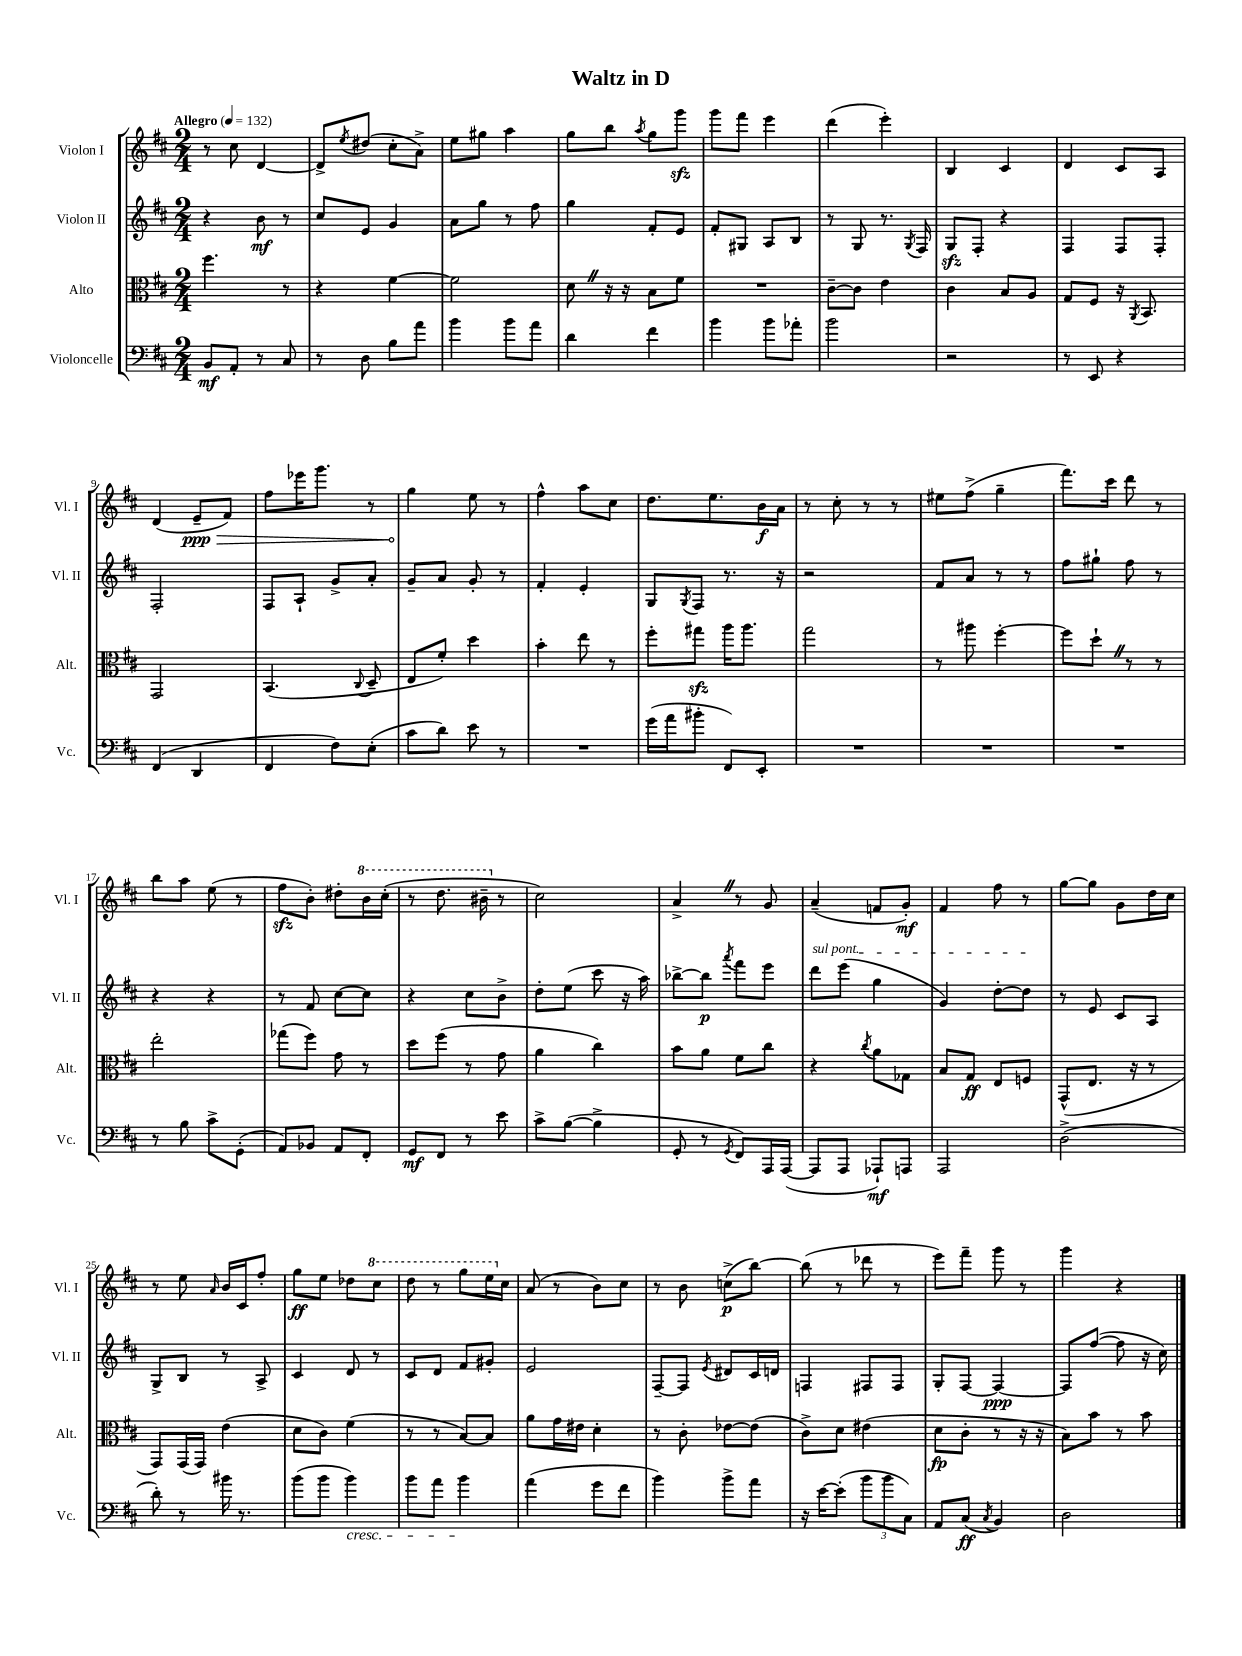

**kern	**dynam	**kern	**dynam	**kern	**dynam	**kern	**dynam
*part4	*part4	*part3	*part3	*part2	*part2	*part1	*part1
*staff4	*staff4	*staff3	*staff3	*staff2	*staff2	*staff1	*staff1
*I"Violoncelle	*	*I"Alto	*	*I"Violon II	*	*I"Violon I	*
*I'Vc.	*	*I'Alt.	*	*I'Vl. II	*	*I'Vl. I	*
*clefF4	*	*clefC3	*	*clefG2	*	*clefG2	*
*k[f#c#]	*	*k[f#c#]	*	*k[f#c#]	*	*k[f#c#]	*
*M2/4	*	*M2/4	*	*M2/4	*	*M2/4	*
*MM132	*	*MM132	*	*MM132	*	*MM132	*
=1	=1	=1	=1	=1	=1	=1	=1
!	!	!	!	!	!	!LO:TX:a:B:t=Allegro	!
8BB/L	mf	4.ff#\	.	4r	.	8r	.
8AA'/J	.	.	.	.	.	8cc#\	.
8r	.	.	.	8b\	mf	[4d/	.
8C#/	.	8r	.	8r	.	.	.
=2	=2	=2	=2	=2	=2	=2	=2
8r	.	4r	.	8cc#/L	.	8d^/L]	.
.	.	.	.	.	.	8qee/	.
8D\	.	.	.	8e/J	.	(8dd#X/J	.
8B\L	.	[4f#\	.	4g/	.	8cc#'\L	.
8a\J	.	.	.	.	.	8a^\J)	.
=3	=3	=3	=3	=3	=3	=3	=3
4b\	.	2f#\]	.	8a\L	.	8ee\L	.
.	.	.	.	8gg\J	.	8gg#X\J	.
8b\L	.	.	.	8r	.	4aa\	.
8a\J	.	.	.	8ff#\	.	.	.
=4	=4	=4	=4	=4	=4	=4	=4
4d\	.	8dZ\	.	4gg\	.	8gg\L	.
.	.	16r	.	.	.	8bb\J	.
.	.	16r	.	.	.	.	.
.	.	.	.	.	.	8qaa/	.
4f#\	.	8B\L	.	8f#'/L	.	8gg\L	.
.	.	8f#\J	.	8e/J	.	8gggzz\J	.
=5	=5	=5	=5	=5	=5	=5	=5
4b\	.	2r	.	8f#'/L	.	8ggg\L	.
.	.	.	.	8G#X/J	.	8fff#\J	.
8b\L	.	.	.	8A/L	.	4eee\	.
8a-X'\J	.	.	.	8B/J	.	.	.
=6	=6	=6	=6	=6	=6	=6	=6
2b\	.	[8c#~\L	.	8r	.	(4ddd\	.
.	.	8c#\J]	.	8G/	.	.	.
.	.	4e\	.	8.r	.	4eee'\)	.
.	.	.	.	8qG/	.	.	.
.	.	.	.	16F#/	.	.	.
=7	=7	=7	=7	=7	=7	=7	=7
2r	.	4c#\	.	8Gzz/L	.	4B/	.
.	.	.	.	8F#'/J	.	.	.
.	.	8B/L	.	4r	.	4c#/	.
.	.	8A/J	.	.	.	.	.
=8	=8	=8	=8	=8	=8	=8	=8
8r	.	8G/L	.	4F#/	.	4d/	.
8EE/	.	8F#/J	.	.	.	.	.
4r	.	16r	.	8F#/L	.	8c#/L	.
.	.	8qAA/	.	.	.	.	.
.	.	8.BB/	.	.	.	.	.
.	.	.	.	8F#'/J	.	8A/J	.
!!LO:LB:g=z
=9	=9	=9	=9	=9	=9	=9	=9
(4FF#/	.	2GG/	.	2F#'/	.	(4d/	.
!	!	!	!	!	!	!	!LO:HP:b
4DD/	.	.	.	.	.	8e~/L	> ppp
.	.	.	.	.	.	8f#/J)	.
=10	=10	=10	=10	=10	=10	=10	=10
4FF#/	.	(4.BB/	.	8F#/L	.	8ff#\L	.
.	.	.	.	8A`/J	.	16eee-X\K	.
.	.	.	.	.	.	8.ggg\J	.
8F#\L)	.	.	.	8g^/L	.	.	.
.	.	8qqC#/	.	.	.	.	.
(8E'\J	.	8D~/	.	8a'/J	.	8r	.
=11	=11	=11	=11	=11	=11	=11	=11
8c#\L	.	8E/L	.	8g~/L	.	4gg\	.
8d\J)	.	8f#'/J)	.	8a/J	.	.	.
8e\	.	4dd\	.	8g'/	.	8ee\	]
8r	.	.	.	8r	.	8r	.
=12	=12	=12	=12	=12	=12	=12	=12
2r	.	4b'\	.	4f#'/	.	4ff#^^\	.
.	.	8ee\	.	4e'/	.	8aa\L	.
.	.	8r	.	.	.	8cc#\J	.
=13	=13	=13	=13	=13	=13	=13	=13
(16g\LL	.	8ff#'\L	.	8G/L	.	8.dd\L	.
16a\J	.	.	.	.	.	.	.
.	.	.	.	8qG/	.	.	.
8b#X'\J	.	8gg#Xzz\J	.	8F#/J	.	.	.
.	.	.	.	.	.	8.ee\	.
8FF#/L)	.	16aa\KL	.	8.r	.	.	.
.	.	8.aa\J	.	.	.	.	.
8EE'/J	.	.	.	.	.	16b\L	f
.	.	.	.	16r	.	16a\JJ	.
=14	=14	=14	=14	=14	=14	=14	=14
2r	.	2gg\	.	2r	.	8r	.
.	.	.	.	.	.	8cc#'\	.
.	.	.	.	.	.	8r	.
.	.	.	.	.	.	8r	.
=15	=15	=15	=15	=15	=15	=15	=15
2r	.	8r	.	8f#/L	.	8ee#X\L	.
.	.	8aa#X\	.	8a/J	.	(8ff#^\J	.
.	.	[4ff#'\	.	8r	.	4gg~\	.
.	.	.	.	8r	.	.	.
=16	=16	=16	=16	=16	=16	=16	=16
2r	.	8ff#\L]	.	8ff#\L	.	8.fff#\L)	.
.	.	8dd`Z\J	.	8gg#X`\J	.	.	.
.	.	.	.	.	.	16ccc#\Jk	.
.	.	8r	.	8ff#\	.	8ddd\	.
.	.	8r	.	8r	.	8r	.
!!LO:LB:g=z
=17	=17	=17	=17	=17	=17	=17	=17
8r	.	2ee'\	.	4r	.	8bb\L	.
8B\	.	.	.	.	.	8aa\J	.
8c#^\L	.	.	.	4r	.	(8ee\	.
(8GG'\J	.	.	.	.	.	8r	.
=18	=18	=18	=18	=18	=18	=18	=18
8AA/L)	.	(8gg-X\L	.	8r	.	8ff#zz\L	.
8BB-X/J	.	8ff#\J)	.	8f#/	.	8b'\J)	.
8AA/L	.	8g\	.	[8cc#\L	.	8dd#X'\L	.
*	*	*	*	*	*	*8va	*
8FF#'/J	.	8r	.	8cc#\J]	.	16bb\L	.
.	.	.	.	.	.	(16ccc#'\JJ	.
=19	=19	=19	=19	=19	=19	=19	=19
8GG/L	mf	8dd\L	.	4r	.	8r	.
8FF#/J	.	(8ff#\J	.	.	.	8.ddd\	.
8r	.	8r	.	8cc#\L	.	.	.
.	.	.	.	.	.	16bb#X~\	.
*	*	*	*	*	*	*X8va	*
8e\	.	8g\	.	8b^\J	.	8r	.
=20	=20	=20	=20	=20	=20	=20	=20
8c#^\L	.	4a\	.	8dd'\L	.	2cc#\)	.
([8B\J	.	.	.	(8ee\J	.	.	.
4B^\]	.	4cc#\)	.	8ccc#\	.	.	.
.	.	.	.	16r	.	.	.
.	.	.	.	16aa\)	.	.	.
=21	=21	=21	=21	=21	=21	=21	=21
8GG'/	.	8b\L	.	[8bb-X^\L	.	4a^Z/	.
8r	.	8a\J	.	8bb-\J]	p	.	.
8qGG/	.	.	.	8qaaa/	.	.	.
8FF#/L)	.	8f#\L	.	8fff#\L	.	8r	.
16AAA/L	.	8cc#\J	.	8eee\J	.	8g/	.
([16AAA/JJ	.	.	.	.	.	.	.
=22	=22	=22	=22	=22	=22	=22	=22
!	!	!	!	!LO:TX:a:i:t=sul pont.	!	!	!
8AAA/L]	.	4r	.	8ddd\L	.	(4a~/	.
8AAA/J	.	.	.	(8eee\J	.	.	.
.	.	8qcc#/	.	.	.	.	.
8AAA-X`/L)	mf	8a\L	.	4gg\	.	8fn/L	.
8AAAn/J	.	8G-X\J	.	.	.	8g'/J)	mf
=23	=23	=23	=23	=23	=23	=23	=23
2AAA/	.	8B/L	.	4g/)	.	4f#/	.
.	.	8G/J	ff	.	.	.	.
.	.	8E/L	.	[8dd'\L	.	8ff#\	.
.	.	8Fn/J	.	8dd\J]	.	8r	.
=24	=24	=24	=24	=24	=24	=24	=24
(2D^\	.	(8GG^^/L	.	8r	.	[8gg\L	.
.	.	8.E/J	.	8e/	.	8gg\J]	.
.	.	.	.	8c#/L	.	8g\L	.
.	.	16r	.	.	.	.	.
.	.	8r	.	8A/J	.	16dd\L	.
.	.	.	.	.	.	16cc#\JJ	.
!!LO:LB:g=z
=25	=25	=25	=25	=25	=25	=25	=25
8d'\)	.	8GG/L)	.	8G^/L	.	8r	.
8r	.	(16GG/L	.	8B/J	.	8ee\	.
.	.	16GG/JJ)	.	.	.	.	.
.	.	.	.	.	.	16qqa/	.
16b#X\	.	(4e\	.	8r	.	16b/LL	.
8.r	.	.	.	.	.	16c#/J	.
.	.	.	.	8A^/	.	8ff#'/J	.
=26	=26	=26	=26	=26	=26	=26	=26
(8b\L	.	8d\L	.	4c#/	.	8gg\L	ff
8b\J	.	8c#\J)	.	.	.	8ee\J	.
!LO:TX:b:i:t=cresc.	!	!	!	!	!	!	!
4b\)	.	(4f#\	.	8d/	.	8dd-X\L	.
*	*	*	*	*	*	*8va	*
.	.	.	.	8r	.	8ccc#\J	.
=27	=27	=27	=27	=27	=27	=27	=27
8b\L	.	8r	.	8c#/L	.	8ddd\	.
8a\J	.	8r	.	8d/J	.	8r	.
4b\	.	[8B/L)	.	8f#/L	.	8ggg\L	.
.	.	8B/J]	.	8g#X'/J	.	16eee\L	.
*	*	*	*	*	*	*X8va	*
.	.	.	.	.	.	16cc#\JJ	.
=28	=28	=28	=28	=28	=28	=28	=28
(4a\	.	8a\L	.	2e/	.	(8a/	.
.	.	16g\L	.	.	.	8r	.
.	.	16e#X\JJ	.	.	.	.	.
8g\L	.	4d'\	.	.	.	8b\L)	.
8f#\J	.	.	.	.	.	8cc#\J	.
=29	=29	=29	=29	=29	=29	=29	=29
4b\)	.	8r	.	[8F#~/L	.	8r	.
.	.	8c#'\	.	8F#/J]	.	8b\	.
.	.	.	.	8qe/	.	.	.
8b^\L	.	[8e-X\L	.	8d#X/L	.	(8ccn^\L	p
8a\J	.	(8e-\J]	.	16c#/L	.	[8bb\J)	.
.	.	.	.	16dn/JJ	.	.	.
=30	=30	=30	=30	=30	=30	=30	=30
16r	.	8c#^\L)	.	4Fn/	.	(8bb\]	.
[16e\KL	.	.	.	.	.	.	.
(8e'\J]	.	8d\J	.	.	.	8r	.
12b\L	.	(4e#X\	.	8F#X/L	.	8ddd-X\	.
12b\	.	.	.	.	.	.	.
.	.	.	.	8F#/J	.	8r	.
12C#\J)	.	.	.	.	.	.	.
=31	=31	=31	=31	=31	=31	=31	=31
8AA/L	.	8d\L	fp	8G'/L	.	8eee\L)	.
(8C#/J	ff	8c#'\J	.	[8F#/J	.	8fff#~\J	.
8qC#/	.	.	.	.	.	.	.
4BB/)	.	8r	.	4F#/_	ppp	8ggg\	.
.	.	16r	.	.	.	8r	.
.	.	16r	.	.	.	.	.
=32	=32	=32	=32	=32	=32	=32	=32
2D\	.	8B\L)	.	8F#/L]	.	4ggg\	.
.	.	8b\J	.	([8ff#/J	.	.	.
.	.	8r	.	8ff#\]	.	4r	.
.	.	8b\	.	16r	.	.	.
.	.	.	.	16cc#\)	.	.	.
==	==	==	==	==	==	==	==
*-	*-	*-	*-	*-	*-	*-	*-
